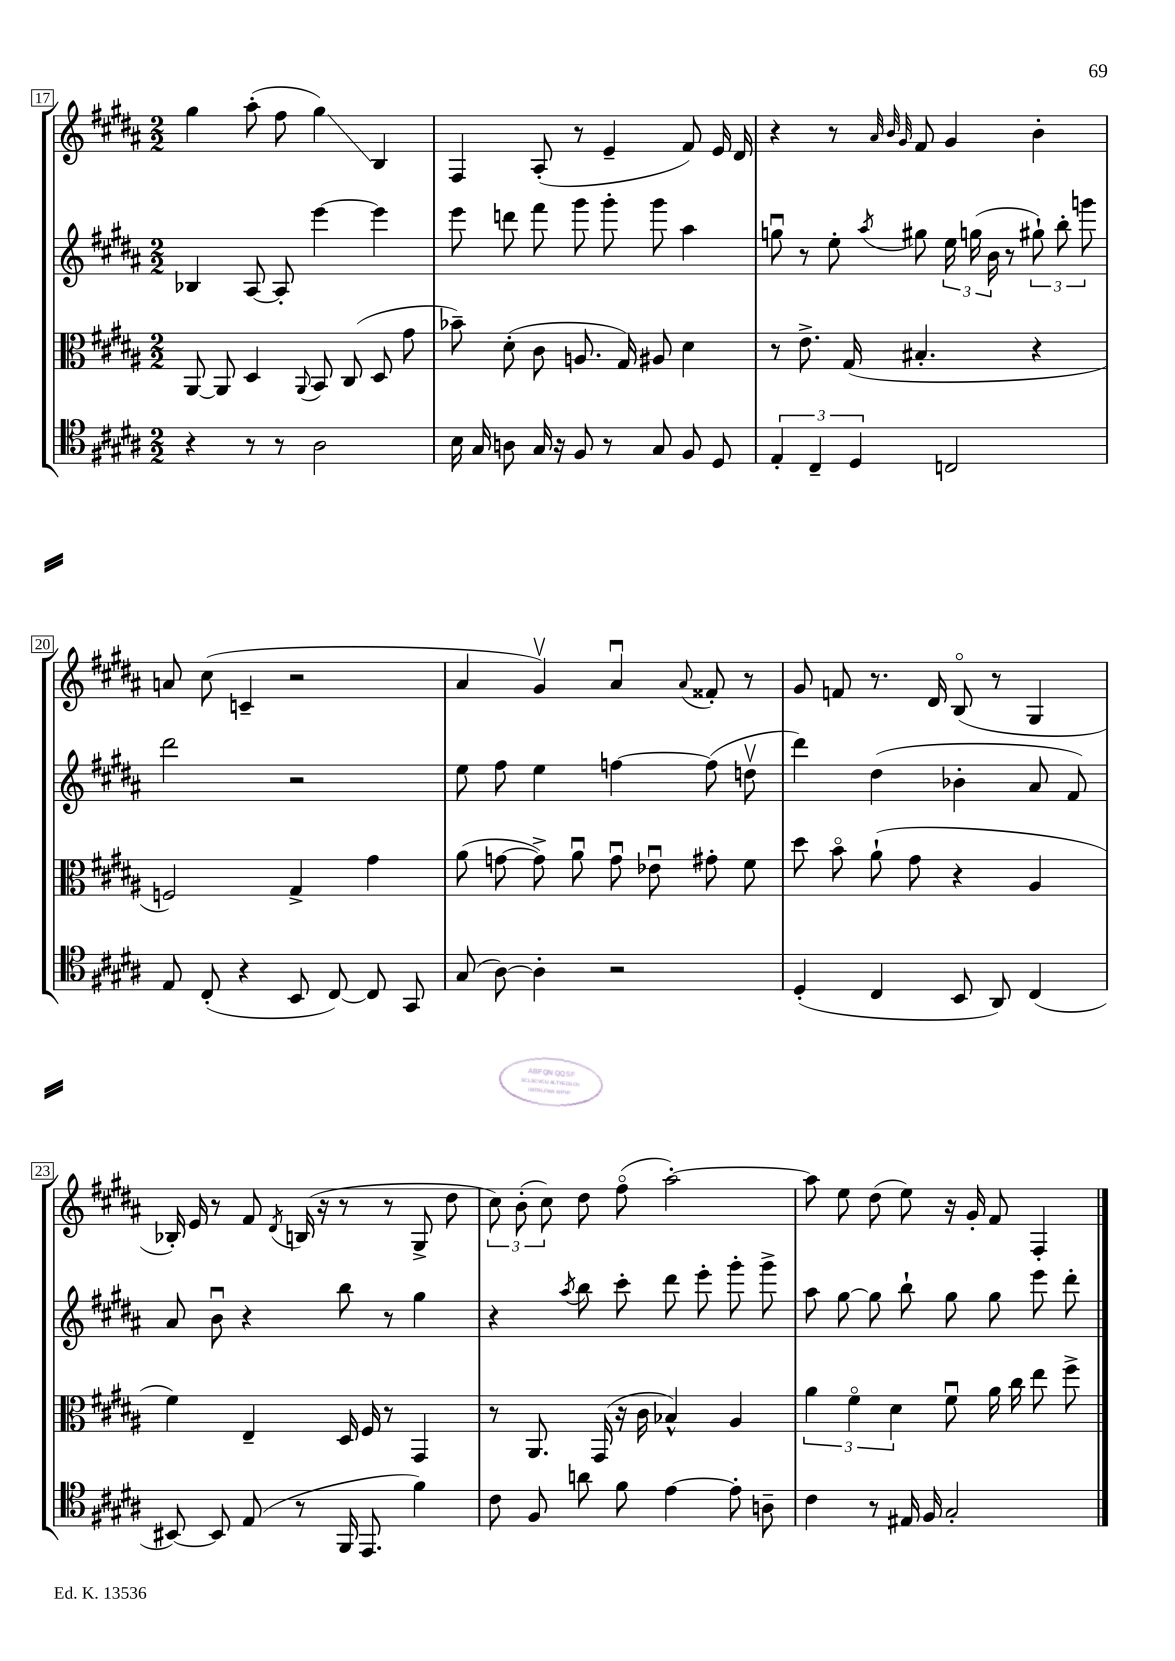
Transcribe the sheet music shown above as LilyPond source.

<<
\new StaffGroup <<
\new Staff = "s0" {
    \clef treble \key b \major \numericTimeSignature \time 2/2
    \autoBeamOff gis''4 ais''8-.( fis''8 gis''4\glissando) b4 |
    fis4 ais8-.( r8 e'4-- fis'8) e'16 dis'16 |
    r4 r8 \grace { ais'32 b'32 gis'32 } fis'8 gis'4 b'4-. |
    a'8 cis''8( c'4-- r2 |
    ais'4 gis'4\upbow) ais'4\downbow \appoggiatura { ais'8 } fisis'8-. r8 |
    gis'8 f'8 r8. dis'16 b8\flageolet( r8 gis4 |
    bes16-.) e'16 r8 fis'8 \acciaccatura { dis'8 } b16( r16 r8 r8 gis8-> dis''8 |
    \tuplet 3/2 { cis''8) b'8-.( cis''8) } dis''8 fis''8\flageolet( ais''2~-.) |
    ais''8 e''8 dis''8( e''8) r16 gis'16-. fis'8 fis4-. \bar "|." |
}
\new Staff = "s1" {
    \clef treble \key b \major \numericTimeSignature \time 2/2
    \autoBeamOff bes4 ais8~ ais8-. e'''4~ e'''4 |
    e'''8 d'''8 fis'''8 gis'''8 gis'''8-. gis'''8 ais''4 |
    g''8\downbow r8 e''8-. \acciaccatura { ais''8 } gis''8 \tuplet 3/2 { e''16 g''16( b'16 } r8 \tuplet 3/2 { gis''8-!) b''8-. g'''8 } |
    dis'''2 r2 |
    e''8 fis''8 e''4 f''4~ f''8( d''8\upbow |
    dis'''4) dis''4( bes'4-. ais'8 fis'8) |
    ais'8 b'8\downbow r4 b''8 r8 gis''4 |
    r4 \acciaccatura { ais''8 } b''8 cis'''8-. dis'''8 e'''8-. gis'''8-. gis'''8-> |
    ais''8 gis''8~ gis''8 b''8-! gis''8 gis''8 e'''8 dis'''8-. \bar "|." |
}
\new Staff = "s2" {
    \clef alto \key b \major \numericTimeSignature \time 2/2
    \autoBeamOff ais,8~ ais,8 dis4 \appoggiatura { ais,8 } b,8 cis8( dis8 gis'8 |
    bes'8--) dis'8-.( cis'8 a8. gis16) ais8 dis'4 |
    r8 e'8.-> gis16( bis4.-. r4 |
    f2) gis4-> gis'4 |
    ais'8( g'8~ g'8->) ais'8\downbow g'8\downbow ees'8\downbow gis'8-. fis'8 |
    dis''8 b'8\flageolet ais'8-!( gis'8 r4 ais4 |
    fis'4) e4-- dis16 fis16 r8 gis,4 |
    r8 ais,8. gis,16( r16 cis'16 bes4-^) ais4 |
    \tuplet 3/2 { ais'4 fis'4\flageolet dis'4 } fis'8\downbow ais'16 cis''16 e''8 fis''8-> \bar "|." |
}
\new Staff = "s3" {
    \clef tenor \key b \major \numericTimeSignature \time 2/2
    \autoBeamOff r4 r8 r8 ais2 |
    b16 gis16 a8 gis16 r16 fis8 r8 gis8 fis8 dis8 |
    \tuplet 3/2 { e4-. cis4-- dis4 } c2 |
    e8 cis8-.( r4 b,8 cis8~) cis8 gis,8 |
    gis8( ais8~) ais4-. r2 |
    dis4-.( cis4 b,8 ais,8) cis4( |
    bis,8~) bis,8 e8( r8 fis,16 e,8. fis'4) |
    cis'8 fis8 a'8 fis'8 e'4~ e'8-. a8-- |
    cis'4 r8 eis16 fis16 gis2-. \bar "|." |
}
>>
>>
\layout { \context { \Score currentBarNumber = #17 \override BarNumber.stencil = #(make-stencil-boxer 0.1 0.3 ly:text-interface::print) } }
